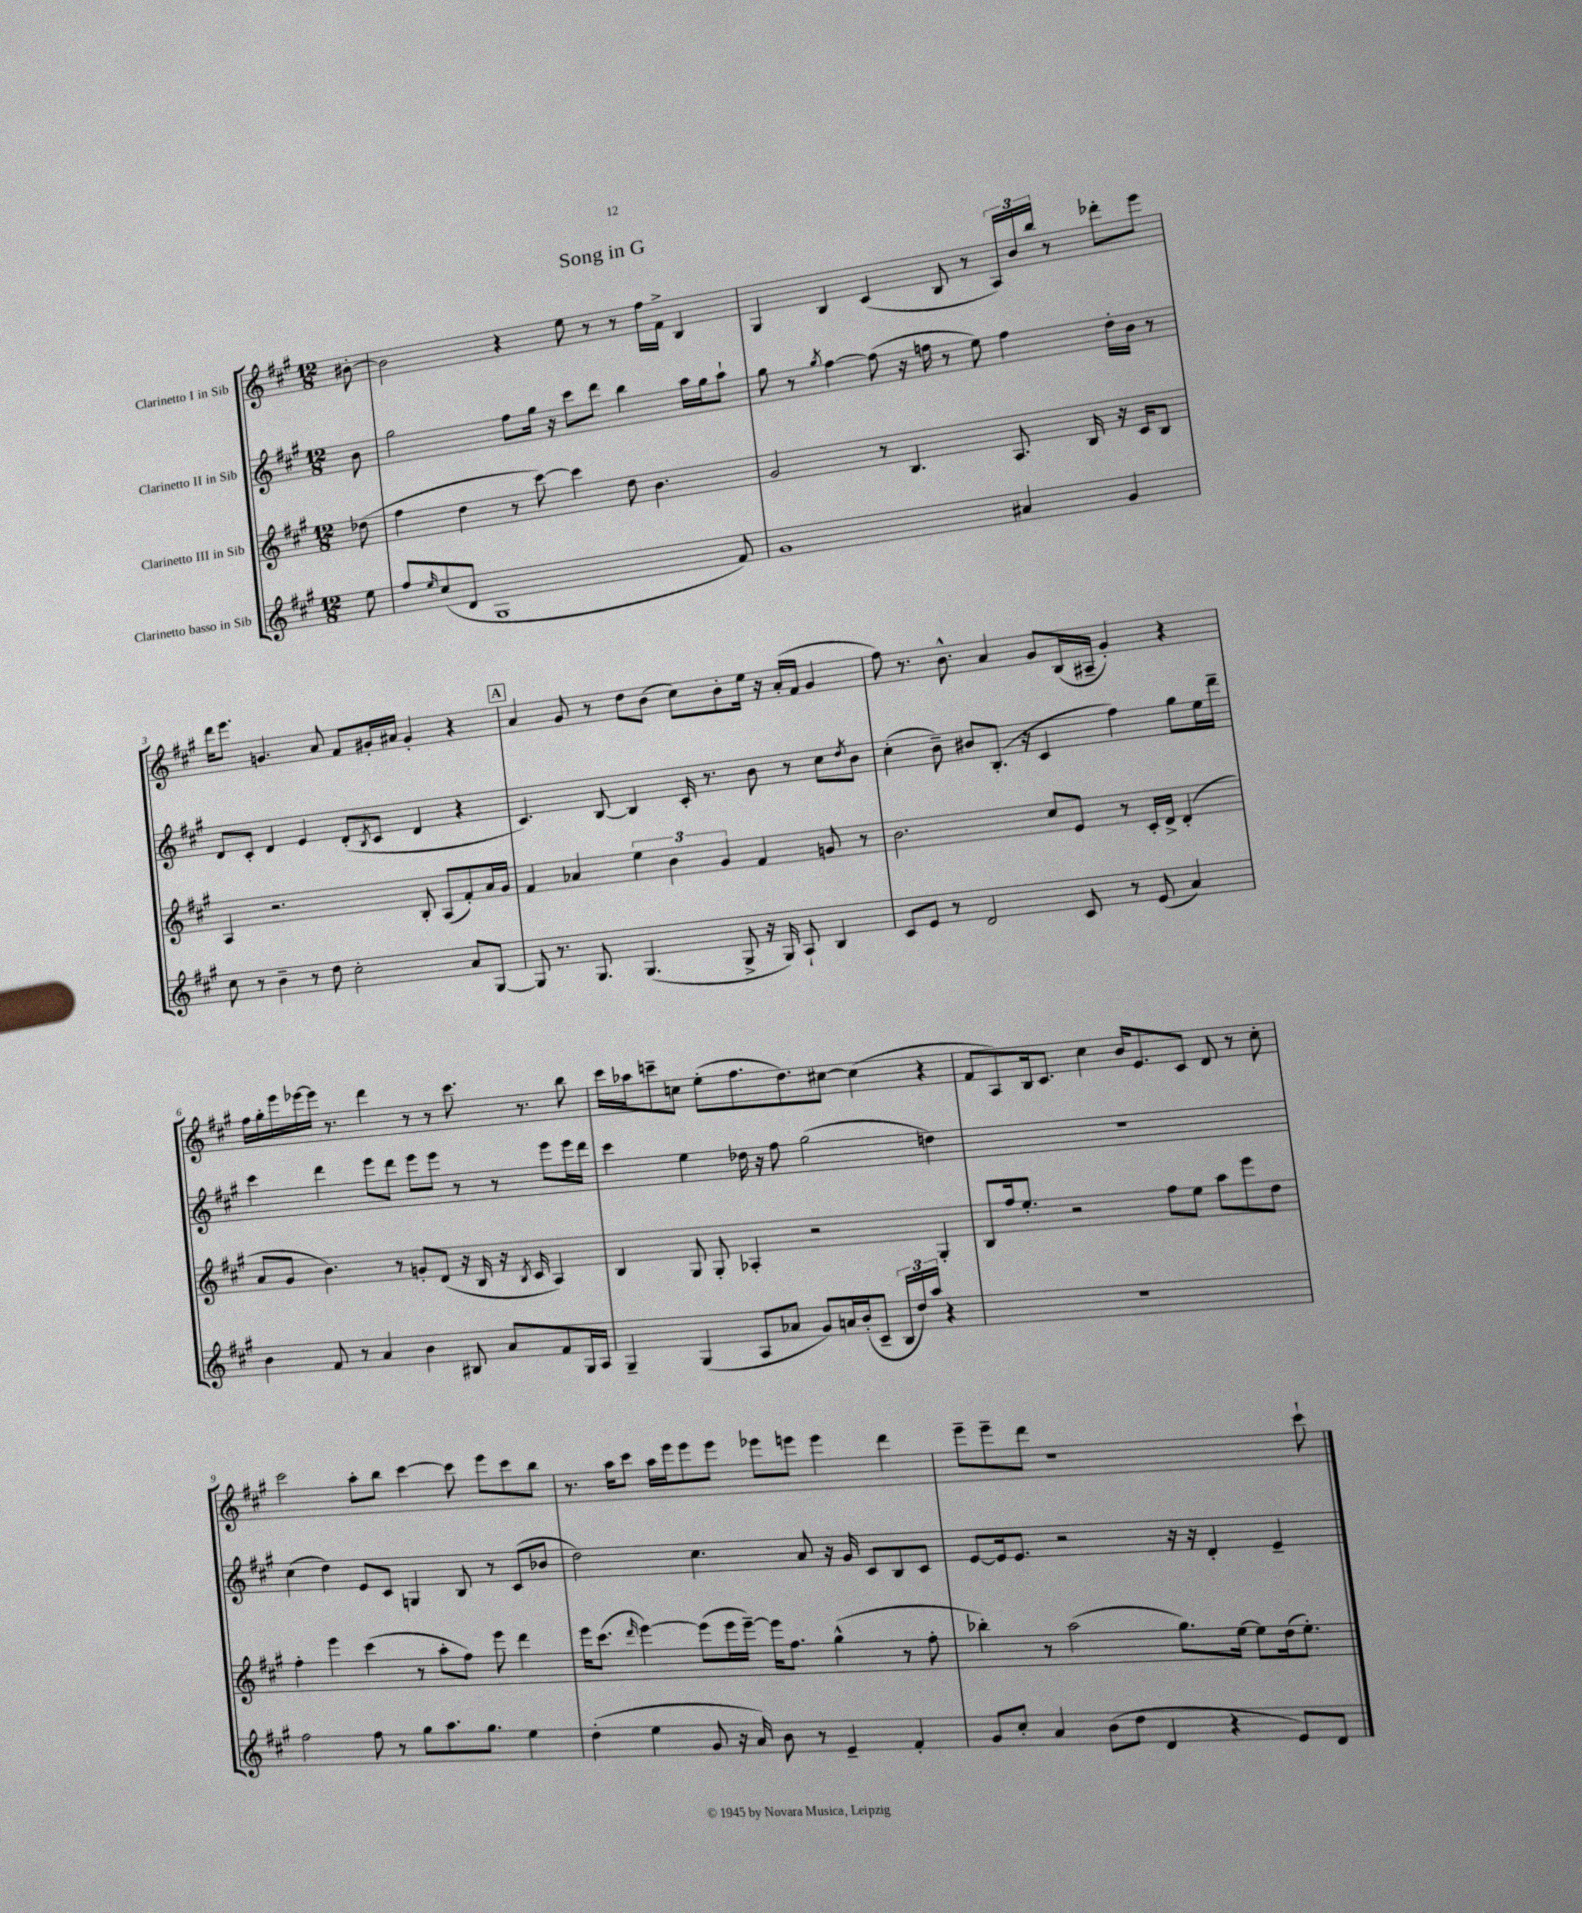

**kern	**kern	**kern	**kern
*staff4	*staff3	*staff2	*staff1
*clefG2	*clefG2	*clefG2	*clefG2
*k[f#c#g#]	*k[f#c#g#]	*k[f#c#g#]	*k[f#c#g#]
*M12/8	*M12/8	*M12/8	*M12/8
8ee	(8dd-	8b	[8b#'
=	=	=	=
8ff#	4ff#	2gg#	2b#]
16qqee	.	.	.
(8cc#	.	.	.
8d	4dd	.	.
1G#	.	.	.
.	8r	8ff#	4r
.	[8ccc#)	16gg#	.
.	.	16r	.
.	4ccc#]	8ccc#	8ee
.	.	8ddd	8r
.	8dd	4bb	8r
.	4.b	.	16ff#
.	.	.	16f#^
.	.	16aa	4B
.	.	16gg#	.
8f#)	.	8aa`	.
=	=	=	=
1g#	2g#	8gg#	4G#
.	.	8r	.
.	.	8qgg#	.
.	.	[4ff#	4B
.	8r	(8ff#]	(4c#
.	4.B	16r	.
.	.	16ff	.
.	.	8r	8B
.	.	8ee)	8r
4a#	8.A	4ff	24A)
.	.	.	24b
.	.	.	24bb
.	.	.	8r
.	16B	.	.
4g#	16r	16dd'	8ddd-'
.	16c#	16b	.
.	8B	8r	8eee
=	=	=	=
8cc#	4A	8d	16ddd
.	.	.	8.eee
8r	.	8c#'	.
4b~	2.r	4d	4.g
8r	.	4e	.
8dd	.	.	8a
2cc#'	.	(8d'	8f#
.	.	8qB	.
.	.	8c#	16g#'
.	.	.	16a#
.	8B'	4d	4g#'
.	(8A	.	.
8a	8f#')	4r	4r
[8G#	16a	.	.
.	16g#	.	.
=	=	=	=
8G#]	4f#	4.c#)	4a
8.r	.	.	.
.	4a-	.	8g#
8.G#	.	.	.
.	.	[8B	8r
(4.G#	6ee	4B]	8dd
.	.	.	(8b
.	6b	.	.
.	.	16c#'	8cc#)
.	.	8.r	.
.	6g#	.	.
8G#^	.	.	8b'
16r	4f#	8b	16ee
16G#)	.	.	16r
8A`	.	8r	(16a'
.	.	.	16f#
4B	8g	8cc#	4g#
.	.	8qdd	.
.	8r	8b	.
=	=	=	=
8c#	2.b	(4cc#'	8ff#)
8e	.	.	8.r
8r	.	8b~)	.
.	.	.	8.b^^
2d	.	8b#	.
.	.	(8.B'	4a
.	.	16r	.
.	8cc#	4c#	8g#
8c#	8e	.	(16B
.	.	.	16A#~
8r	8r	4ff#)	4g#')
(8e	16c#'	.	.
.	16d^	.	.
4a)	(4d'	8gg#	4r
.	.	16ee	.
.	.	16ddd~	.
=	=	=	=
4b	8a	4ccc#	16ff#
.	.	.	16gg#'
.	8g#	.	16eee
.	.	.	[16eee-
8f#	4.b)	4ddd	16eee-]
.	.	.	8.r
8r	.	.	.
4a	.	8eee	4ddd
.	8r	8ddd	.
4b	8g'	8eee	8r
.	(8d	8eee	8r
8B#	16r	8r	8.ccc#
.	16B	.	.
8a	16r	8r	.
.	8qB	.	.
.	16c#	.	8.r
8f#	4A)	8eee	.
16G#	.	16eee	8bb
16A	.	16ddd	.
=	=	=	=
4G#~	4B	4ccc#	16ccc#
.	.	.	16aa-
.	.	.	8ccc~
(4G#	8G#	4ee	8cc
.	8G#'	.	(8ee'
8A	4A-'	16dd-	8.ff#
.	.	16r	.
8a-	.	8ff#	.
.	.	.	8.dd)
8g#)	2r	(2gg#	.
16a	.	.	[8cc#
(16b'	.	.	.
8c#~	.	.	(4cc#]
24B	.	.	.
24dd)	.	.	.
24aa	.	.	.
4r	4G#'	4dd)	4r
=	=	=	=
1.r	8B	1.r	8f#
.	16ff#	.	8A)
.	8.ee'	.	.
.	.	.	16B
.	.	.	8.c#
.	2r	.	.
.	.	.	4cc#
.	.	.	16b
.	.	.	8.e
.	8ff#	.	.
.	8ee	.	8c#
.	8aa	.	8d
.	8eee	.	8r
.	8dd	.	8cc#'
=	=	=	=
2ff#	4ff#'	(4cc#	2ccc#
.	4eee	4dd)	.
8ff#	(4ccc#	8e	8aa'
8r	.	8c#	8bb
8gg#	8r	4G	[4ccc#
8.aa	8aa'	.	.
.	8ff#)	8B	8ccc#]
8.gg#	.	.	.
.	8eee	8r	8eee
4ee	4ddd	(8c#	8ccc#
.	.	8b-	8bb
=	=	=	=
(4dd'	16eee	2dd)	8.r
.	(8.ccc#	.	.
.	.	.	16aa
.	16qqddd	.	.
4ee	[4eee)	.	8ccc#
.	.	.	16aa
.	.	.	16eee
8g#	(8eee]	4.cc#	8eee
16r	16eee	.	8eee
16a)	[16eee~)	.	.
8b	16eee]	.	8eee-
.	8.ff#	.	.
8r	.	8a	8eee
4e~	(4gg#^^	16r	4eee
.	.	16g#	.
.	.	8c#	.
4f#'	8r	8B	4ddd
.	8ff#'	8c#	.
=	=	=	=
8g#	4bb-')	[8e	8eee~
8cc#'	.	16e]	8eee~
.	.	8.e	.
4a	8r	.	8ddd
.	(2aa	2r	1r
(8b	.	.	.
8dd	.	.	.
4d	.	.	.
.	8.gg#)	16r	.
.	.	16r	.
4r	.	4d'	.
.	[16ee	.	.
.	8ee]	.	.
8e)	(16dd	4e~	.
.	8.ee')	.	.
8d	.	.	8ccc#`
==	==	==	==
*-	*-	*-	*-
